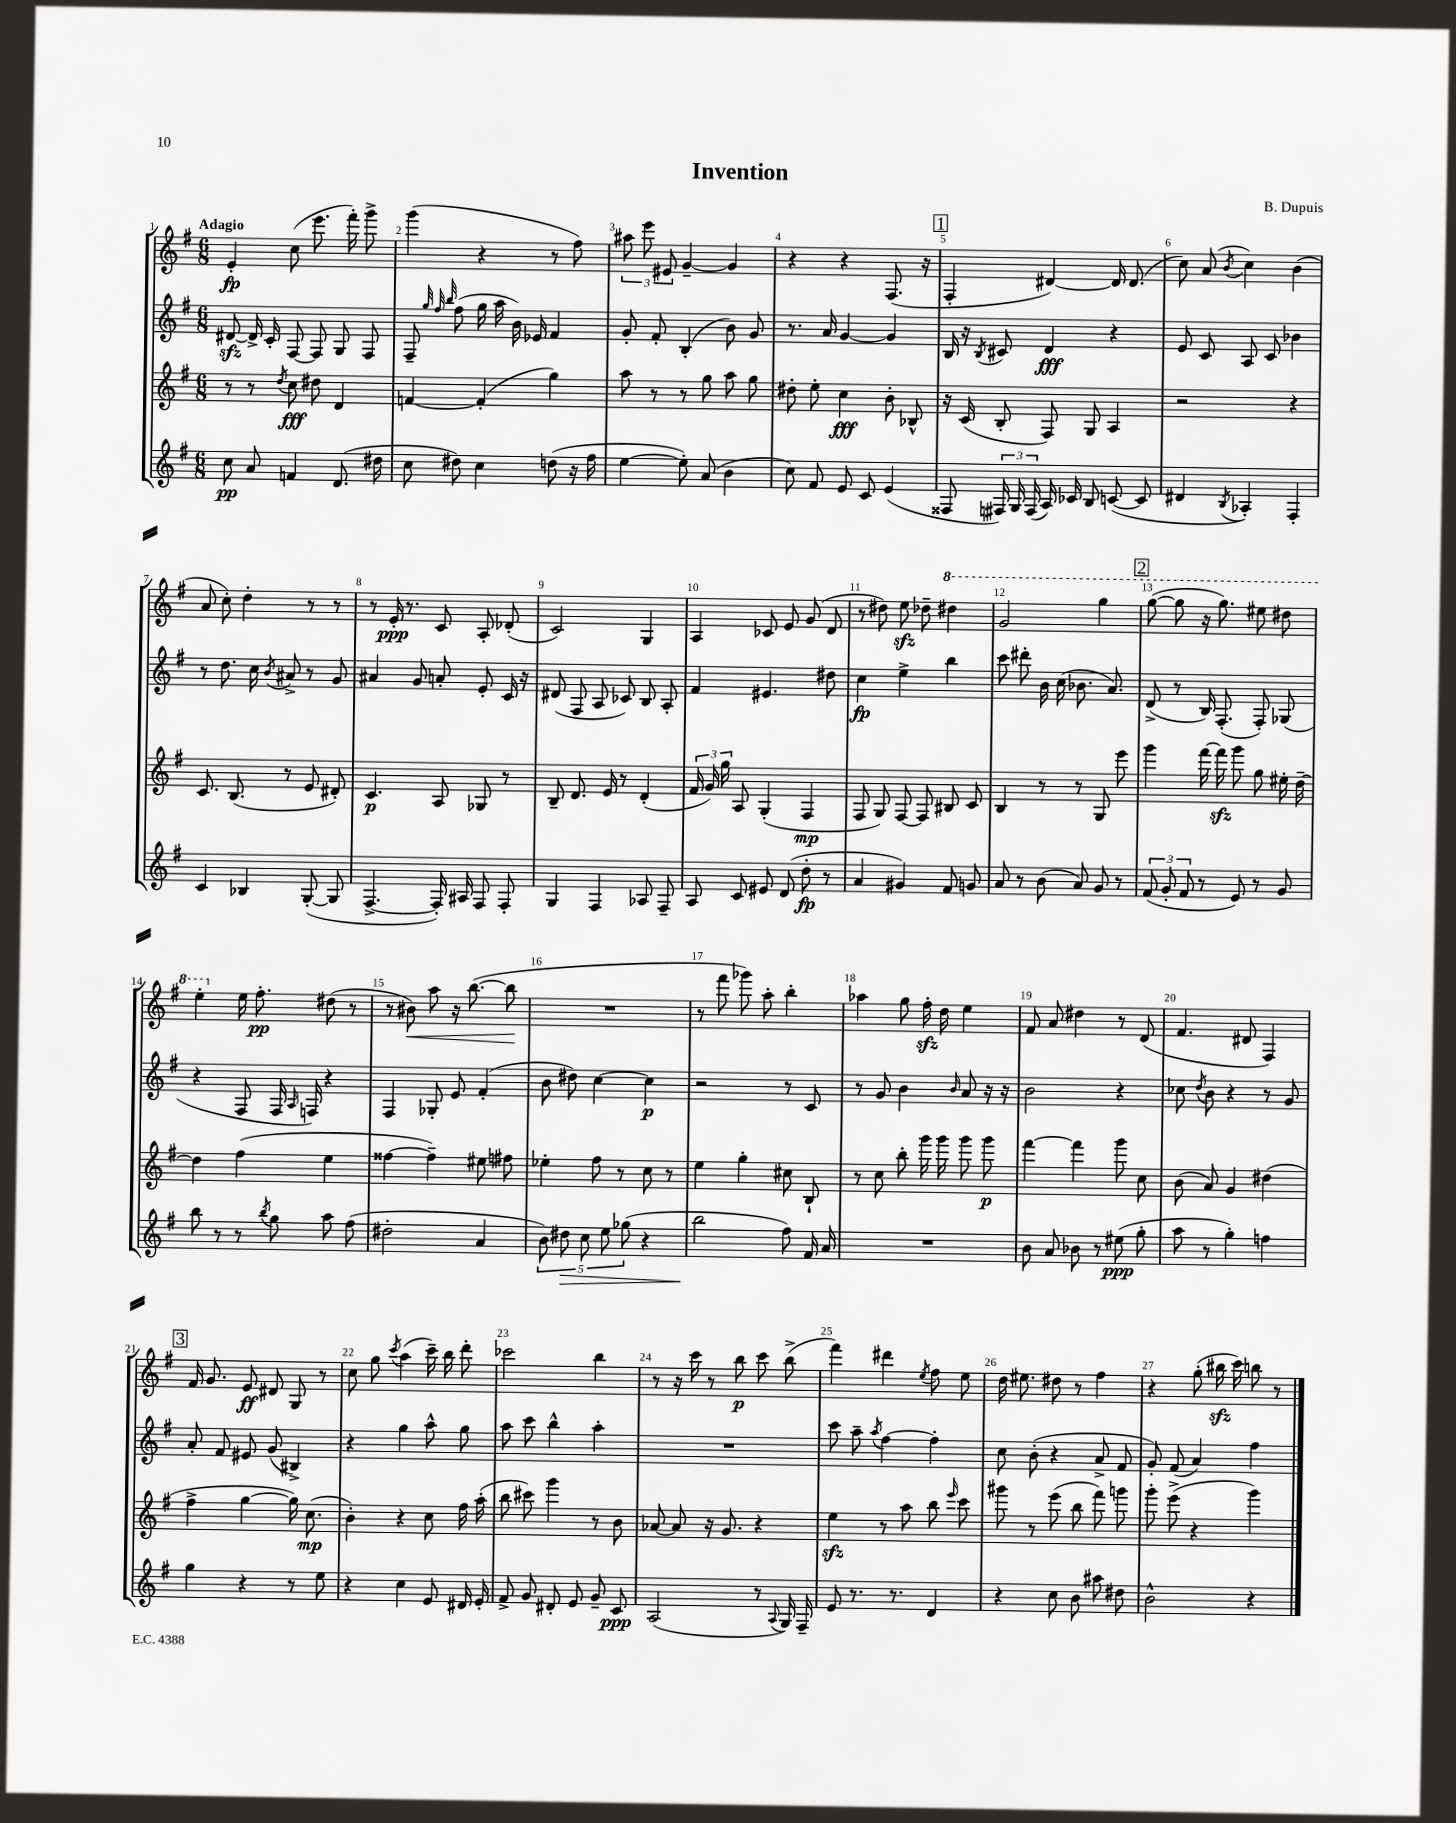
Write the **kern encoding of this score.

**kern	**kern	**kern	**kern
*staff4	*staff3	*staff2	*staff1
*clefG2	*clefG2	*clefG2	*clefG2
*k[f#]	*k[f#]	*k[f#]	*k[f#]
*M6/8	*M6/8	*M6/8	*M6/8
8cc	8r	[8d#	4e'
8a	8r	16d#^]	.
.	.	16c'	.
.	8qdd	.	.
4f	8cc	[8F#	(8cc
.	8dd#	8F#]	8.eee
(8.d	4d	8G	.
.	.	.	16fff#')
.	.	8F#	8ggg^
16dd#	.	.	.
=	=	=	=
8cc	[4f	8F#~	(4ggg
.	.	32qqgg	.
.	.	32qqff#	.
.	.	32qqbb	.
8dd#)	.	(8ff#	.
4cc	(4f']	16gg	4r
.	.	16aa	.
.	.	16b)	.
.	.	16e-	.
(8dd	4gg)	4f#	8r
16r	.	.	8ff#)
16ff#	.	.	.
=	=	=	=
[4ee	8aa	8g'	12aa#
.	.	.	12eee
.	8r	8f#'	.
.	.	.	12e#
8ee'])	8r	(4B'	[4g~
(8a	8gg	.	.
4b	8aa	8b)	4g]
.	8gg	8g	.
=	=	=	=
8cc)	8dd#'	8.r	4r
8f#	8ee'	.	.
.	.	16a	.
8e	4cc	[4g	4r
8c	.	.	.
(4e	8b'	4g]	(8.F#
.	8B-^^	.	.
.	.	.	16r
=	=	=	=
8F##	16r	16B	4F#'
.	(16c	16r	.
.	.	8qB	.
24F#)	8B'	8c#	.
24G	.	.	.
(24F#	.	.	.
16A)	8F#)	4d	[4d#)
16c-	.	.	.
8B	8G	.	.
([8c	4A	4r	16d#]
.	.	.	(8.d#
8c]	.	.	.
=	=	=	=
4d#	2r	8e	8cc)
.	.	8c	(8a
8qB	.	.	8qb
4A-')	.	8A	4cc)
.	.	8c	.
4F#'	4r	4b-	(4b
=	=	=	=
4c	8.c	8r	8a
.	.	8.dd	8cc')
.	(8.B	.	.
4B-	.	.	4dd'
.	.	16cc	.
.	.	8qb	.
.	8r	8a#^	.
([8G'	8e	8r	8r
8G]	8d#')	8g	8r
=	=	=	=
[4.F#^	4.c	4a#	8r
.	.	.	16e'
.	.	.	8.r
.	.	8g	.
16F#'])	8A	8a'	8c
16A#	.	.	.
8F#	8G-	8e'	8A'
8F#'	8r	16c	(8d-'
.	.	16r	.
=	=	=	=
4G	8B~	(8d#	2c)
.	8.d	8F#	.
4F#	.	8A	.
.	16e	.	.
.	8r	8c-)	.
8A-	(4d'	8B	4G
8F#~	.	8A'	.
=	=	=	=
8A	24f#	4f#	4A
.	24g)	.	.
.	24gg	.	.
8c	8A	.	.
8e#	(4G'	4.e#	8c-
(8d	.	.	8e
8dd'	4F#	.	(8g
8r	.	8dd#	8d
=	=	=	=
4a	8F#	4cc	8r
.	8G)	.	8dd#)
4g#)	[8F#	4ee^	8ee
.	8F#]	.	8dd-~
8f#	8B#	4bb	4ddd#
8g	8c	.	.
=	=	=	=
8a	4B	8ccc	2gg
8r	.	8ddd#'	.
(8b	8r	16b	.
.	.	(16cc	.
8a)	8r	8.b-	.
8g	8G	.	4ggg
.	.	8.a)	.
8r	8eee	.	.
=	=	=	=
(12f#	4ggg	(8d^	([8ggg
12g'	.	.	.
.	.	8r	8ggg]
12f#	.	.	.
8r	[16fff#	16B)	16r
.	16fff#]	(8.F#'	8.ggg)
8e)	8ggg	.	.
8r	8gg	8F#')	8eee#
8g	16ee#'	(8G-	8ddd#
.	[16dd~	.	.
=	=	=	=
8bb	4dd]	4r	4eee'
8r	.	.	.
8r	(4ff#	8F#	16ee
.	.	.	8.ff#'
8qbb	.	.	.
8gg	.	16F#	.
.	.	16qqA	.
.	.	16F)	.
8aa	4ee	4r	(8dd#
(8ff#	.	.	8r
=	=	=	=
2dd#'	[4ff##	4F#	8r
.	.	.	8b#)
.	4ff##~])	8G-'	8aa
.	.	8e	16r
.	.	.	([8.bb
4a	8ee#	(4f#'	.
.	8ff#	.	8bb]
=	=	=	=
10b)	4ee-'	8b	2.r
10dd#	.	.	.
.	.	8dd#)	.
10cc	.	.	.
.	8ff#	[4cc	.
10ee	.	.	.
.	8r	.	.
(10gg-	.	.	.
4r	8cc	4cc]	.
.	8r	.	.
=	=	=	=
2bb	4ee	2r	8r
.	.	.	8fff#
.	4gg'	.	8ggg-)
.	.	.	8aa'
8ff#)	8cc#	8r	4bb'
16f#	8B`	8c	.
16a	.	.	.
=	=	=	=
2.r	8r	8r	4aa-
.	8cc	8g	.
.	8bb'	4b	8gg
.	16ggg	.	16ff#'
.	16ggg	.	16dd
.	.	16qqb	.
.	8ggg	8a	4ee
.	8ggg	16r	.
.	.	16r	.
=	=	=	=
8b	[4fff#	2b	8f#
8a	.	.	8a
8b-	4fff#]	.	4dd#
8r	.	.	.
(8ee#	8ggg	4r	8r
8gg'	8cc	.	(8d
=	=	=	=
8aa	(8b	8cc-	4.f#
.	.	8qdd	.
8r	8a)	8b	.
4gg')	4g	4r	.
.	.	.	8d#
4ff	(4dd#	8r	4F#)
.	.	8g	.
=	=	=	=
4gg	4ff#^	8a'	16f#
.	.	.	8.g
.	.	8f#	.
4r	[4gg	8e#	8e
.	.	(8g	8d#
8r	16gg])	4B#^)	8G
.	(8.cc	.	.
8ee	.	.	8r
=	=	=	=
4r	4b')	4r	8cc
.	.	.	8gg
.	.	.	8qccc
4cc	4r	4gg	(4aa
8e	8cc	8aa^^	16ccc~)
.	.	.	16bb
16d#	16ff#	8gg	8ddd'
16e'	(16aa'	.	.
=	=	=	=
8f#^	8bb	8aa	2ccc-
8g	8ccc#)	8ccc	.
8d#'	4ggg	4bb^^	.
8e	.	.	.
8g~	8r	4aa'	4bb
8c	8b	.	.
=	=	=	=
(2A	[8a-	2.r	8r
.	8a-]	.	16r
.	.	.	16ccc
.	16r	.	8r
.	8.g	.	.
.	.	.	8bb
8r	4r	.	8ccc
8qqA	.	.	.
16G)	.	.	(8bb^
16F#~	.	.	.
=	=	=	=
8e	4ee	8ccc	4fff#)
8.r	.	8aa~	.
.	.	8qaa	.
.	8r	[4ff#	4ddd#
8.r	.	.	.
.	8aa	.	.
.	.	.	8qee
4d	8bb	4ff#']	8ff#
.	16qqeee	.	.
.	8ccc	.	8ee
=	=	=	=
4r	8ggg#	8cc	16dd
.	.	.	8.ee#
.	8r	(8b'	.
8cc	(8eee	4r	8dd#
8b	8bb	.	8r
8aa#	8fff#)	8a^	4ff#
8dd#	8ggg	8f#	.
=	=	=	=
2b^^	8ggg'	8g')	4r
.	(8eee^	(8f#	.
.	4r	4a)	(8gg'
.	.	.	16bb#
.	.	.	16ccc)
4r	4ggg)	4ff#	8bb
.	.	.	8r
==	==	==	==
*-	*-	*-	*-
